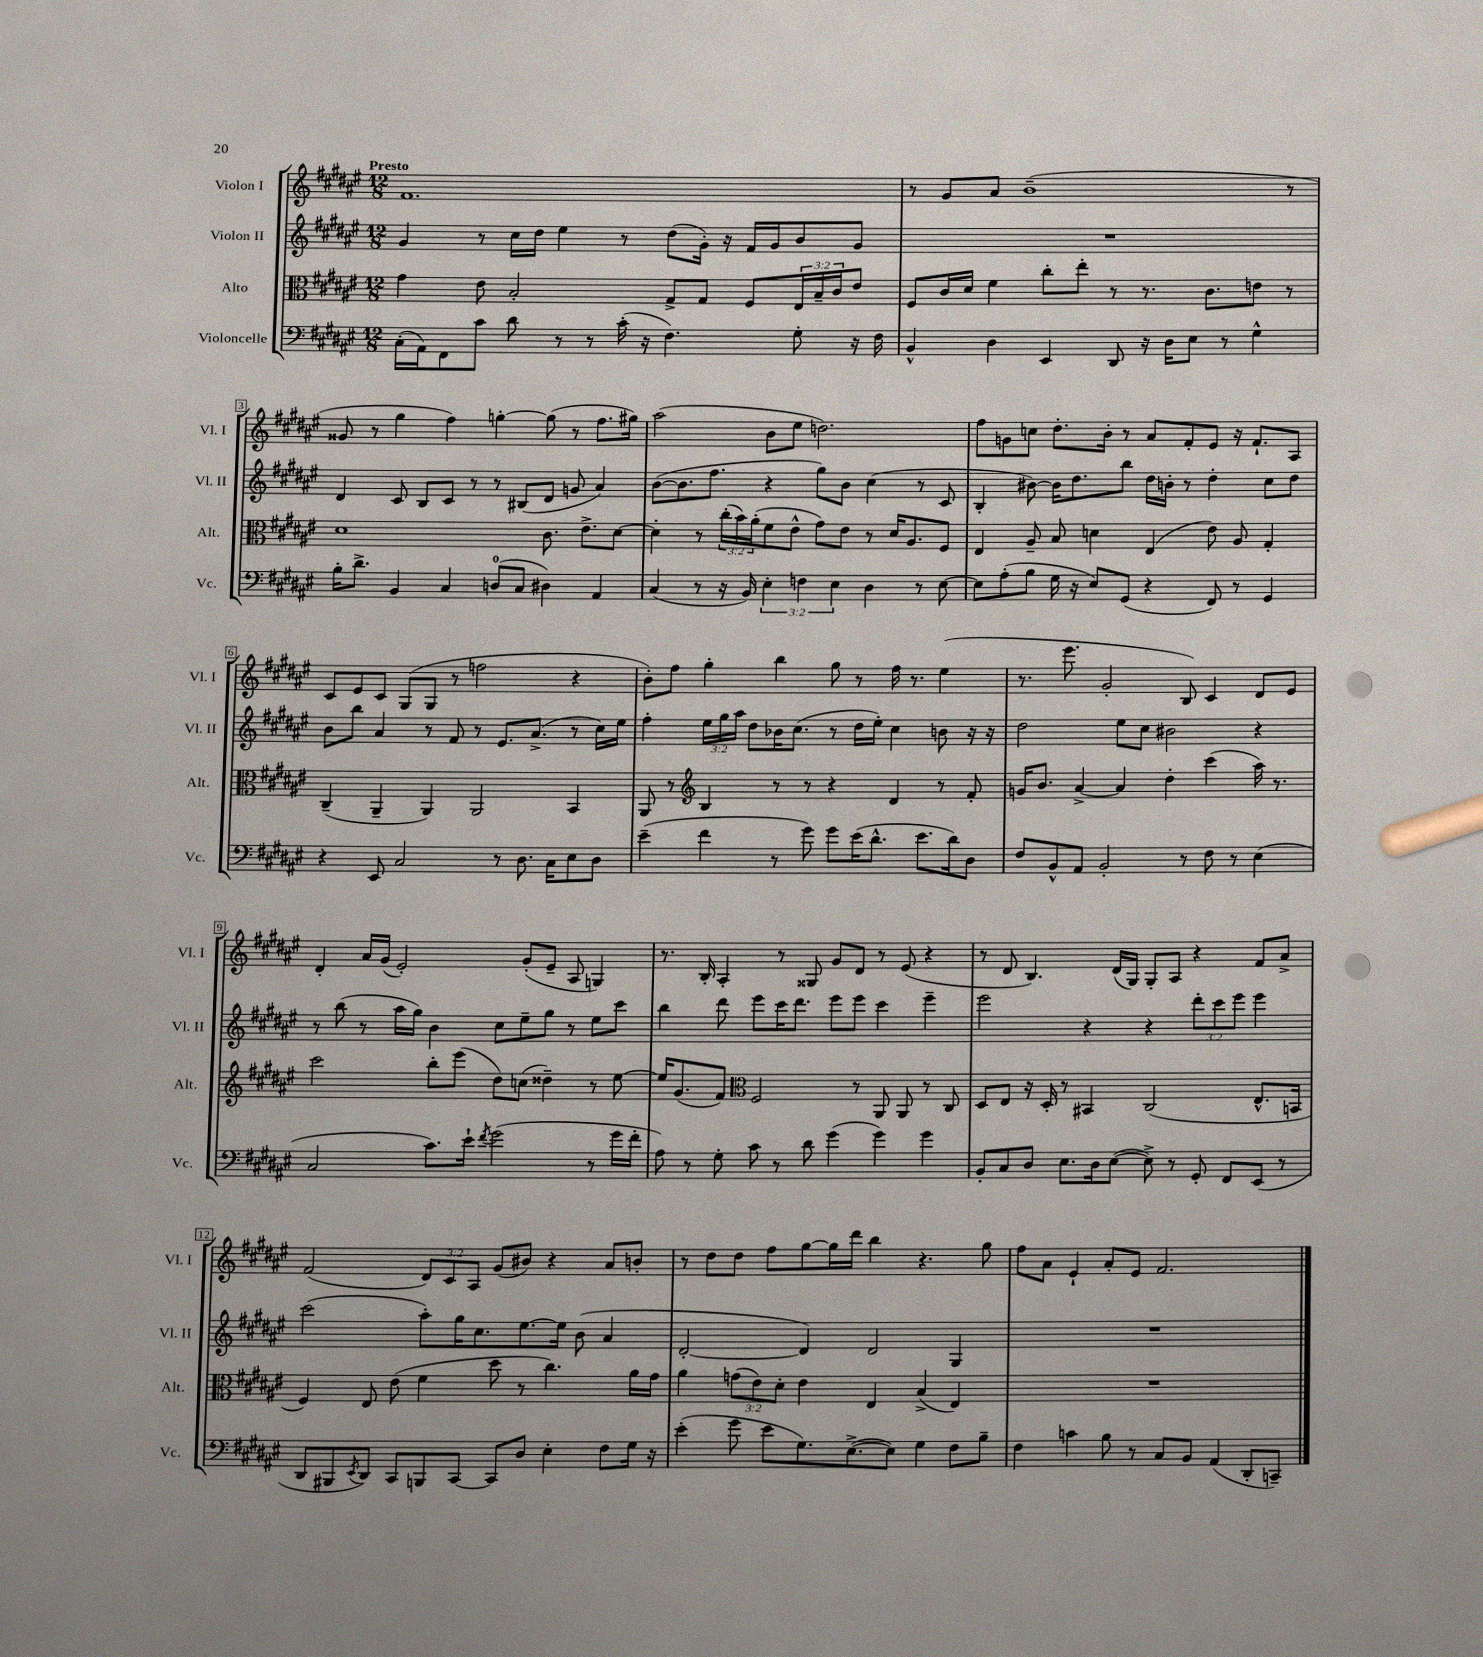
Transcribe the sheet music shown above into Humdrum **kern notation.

**kern	**kern	**kern	**kern
*staff4	*staff3	*staff2	*staff1
*clefF4	*clefC3	*clefG2	*clefG2
*k[f#c#g#d#a#e#]	*k[f#c#g#d#a#e#]	*k[f#c#g#d#a#e#]	*k[f#c#g#d#a#e#]
*M12/8	*M12/8	*M12/8	*M12/8
(16C#'\LL	4g#\	4g#/	1.f#
16AA#\J)	.	.	.
8FF#\	.	.	.
8c#\J	8e#\	8r	.
8d#\	2B'/	16cc#\LL	.
.	.	16dd#\JJ	.
8r	.	4ee#\	.
8r	.	.	.
(16c#'\	.	8r	.
16r	.	.	.
4.F#\)	8G#^/L	(8dd#\L	.
.	8G#/J	16g#'\Jk)	.
.	.	16r	.
.	8F#/L	16f#/LL	.
.	.	16g#/J	.
8G#'\	24E#/L	8b/	.
.	24B~/	.	.
.	24c#/J	.	.
16r	8e#/J	8g#/J	.
16F#\	.	.	.
=	=	=	=
4BB^^/	8F#/L	1.r	8r
.	16c#/L	.	8g#/L
.	16d#/JJ	.	.
4D#\	4f#\	.	8a#/J
.	.	.	(1b~
4EE#/	8cc#'\L	.	.
.	8ee#'\J	.	.
8DD#/	8r	.	.
16r	8.r	.	.
16D#\LK	.	.	.
8E#\J	.	.	.
.	8.c#\L	.	.
8r	.	.	.
4G#^^\	8e\J	.	.
.	8r	.	8r
=	=	=	=
16B'\LK	1d#	4d#/	8g##/
8.d#^\J	.	.	.
.	.	.	8r
4BB/	.	8c#/	4gg#\
.	.	8B/L	.
4C#/	.	8c#/J	4ff#\)
.	.	8r	.
(8D/L	.	8r	[4gg'\
8C#/J	.	(8B#/L	.
4D#\)	8.c#\	8d#/J	(8gg\]
.	.	8g/	8r
.	8.e#^\L	.	.
4AA#/	.	4a#/)	8.ff#\L
.	[8d#\J	.	.
.	.	.	16gg#\Jk)
=	=	=	=
(4C#/	4d#'\]	([8b\L	(2aa#\
.	.	8.b\]	.
8r	8r	.	.
.	.	8.ff#\J	.
16r	(24cc#'\LL	.	.
.	24b\)	.	.
16BB/)	.	.	.
.	(24a#'\J	.	.
6E#'\	8f#\	4r	8b\L
.	8e#^^\J	.	8ee#\J
6F\	.	.	.
.	8g#\L)	8gg#\L)	2.dd\)
6E#\	.	.	.
.	8e#\J	8b\J	.
4D#\	8r	(4cc#\	.
.	16d#/LK	.	.
.	8.A#/	.	.
8r	.	8r	.
[8E#\	8F#/J	8c#/	.
=	=	=	=
8E#\]L	4E#/	4B'/	8ff#\L
(8A#'\	.	.	8g\
8B\J	8A#~/	[8b#\)	8cc\J
16G#\	8B/	16b#\]LK	8.dd#'\L
16r	.	8.dd#\	.
8E#/L)	4d\	.	.
.	.	.	16b'\Jk
(8GG#/J	.	8bb\J	8r
4r	(4E#/	16dd#\LL	8a#/L
.	.	16b'\JJ	.
.	.	8r	8f#'/
8FF#/)	8e#\)	4dd#'\	8e#/J
8r	8A#/	.	16r
.	.	.	8.f#`/L
4GG#/	4G#'/	8cc#\L	.
.	.	8dd#\J	8A#/J
=	=	=	=
4r	(4C#~/	8b\L	8c#/L
.	.	8bb\J	8e#/
8EE#/	4AA#~/	4a#/	8c#/J
2C#/	.	.	(8G#/L
.	4AA#/)	8r	8G#/J
.	.	8f#/	8r
.	2AA#/	8r	2ff\
8r	.	8.e#/L	.
8.D#\	.	.	.
.	.	(8.a#^/J	.
16C#\LK	.	.	.
8E#\	4BB/	8r	4r
8D#\J	.	16cc#\LL)	.
.	.	16ee#\JJ	.
=	=	=	=
(4e#~\	8AA#/	4ff#'\	8b'\L)
.	8r	.	8ff#\J
*	*clefG2	*	*
4f#\	4B/	24ee#\LL	4gg#'\
.	.	24gg#\	.
.	.	24aa#\JJ	.
.	.	8dd#\L	.
8r	8r	16b-\K	4bb\
.	.	(8.cc#\J	.
8g#\)	8r	.	.
8g#\L	4r	8r	8gg#\
(16e#\K	.	16dd#\LL	8r
8.d#^^\J	.	16ee#'\JJ)	.
.	4d#/	4cc#\	16ff#\
.	.	.	8.r
8.e#\L	.	.	.
.	8r	8b\	(4ee#\
16d#\k)	.	.	.
8D#\J	8f#'/	16r	.
.	.	16r	.
=	=	=	=
8F#/L	16g/LK	2dd#\	8.r
.	8.b/J	.	.
8BB^^/	.	.	.
.	.	.	8.eee#\
8AA#/J	[4a#^/	.	.
2BB'/	.	.	2g#'/
.	4a#/]	8ee#\L	.
.	.	8cc#\J	.
.	4dd#'\	2b#\	.
8r	.	.	8B/)
8F#\	(4ccc#\	.	4c#/
8r	.	.	.
(4E#\	16aa#\)	4r	8d#/L
.	8.r	.	.
.	.	.	8e#/J
=	=	=	=
2C#/	2ccc#\	8r	4d#'/
.	.	(8bb\	.
.	.	8r	16a#/LL
.	.	.	(16g#/JJ
.	.	16aa#\LL	2e#'/)
.	.	16gg#\JJ)	.
8.c#\L)	8bb'\L	4b\	.
.	(8eee#\J	.	.
16e#`\Jk	.	.	.
8qf#/	.	.	.
(2g#\	8dd#\L)	8cc#\L	.
.	(8cc\J	8ee#~\	(8g#'/L
.	4dd##~\)	8gg#\J	8e#~/J
.	.	8r	8A#/
8r	8r	8ee#\L	4G/)
16g#\LL	[8ee#\	8ccc#\J	.
16f#'\JJ	.	.	.
=	=	=	=
8A#\)	16ee#/]LK	4bb\	8.r
.	(8.g#/	.	.
8r	.	.	.
.	.	.	16B'/
8G#'\	8f#/J)	8ddd#\	4A#'/
*	*clefC3	*	*
8c#\	2F#/	8eee#\L	.
8r	.	16ccc#\K	8r
.	.	8.ddd#\J	.
8d#\	.	.	8G##/
(4g#\	.	8eee#\L	8g#/L
.	8r	8eee#\J	8d#/J
4g#\)	8AA#/	4ccc#\	8r
.	8AA#/	.	(8e#/
4g#\	8r	4eee#~\	4r
.	8C#/	.	.
=	=	=	=
8BB'/L	8D#/L	2eee#\	8r
8C#/	8E#/J	.	8d#/
8D#/J	16r	.	4.B/)
.	16D#'/	.	.
8.E#\L	8r	.	.
.	4BB#/	4r	.
16D#\k	.	.	.
([8E#\J	.	.	(16d#/LL
.	.	.	16G#/JJ)
8E#^\])	(2C#/	4r	8G#'/L
8r	.	.	8A#/J
8GG#'/	.	12ddd#'\L	4r
.	.	12ccc#\	.
8FF#/L	.	.	.
.	.	12eee#\J	.
(8EE#/J	8.E#^^/L	4eee#\	8f#/L
8r	.	.	8a#^/J
.	16BB/Jk	.	.
=	=	=	=
8DD#/L	4F#/)	(2ccc#\	(2f#/
8BBB#/	.	.	.
8qEE#/	.	.	.
8DD#/J)	8E#/	.	.
8CC#/L	(8e#\	.	.
8BBB/	4f#\	8aa#'\L)	12d#/L)
.	.	.	12c#/
[8CC#/J	.	16gg#\K	.
.	.	.	12A#/J
.	.	8.cc#\	.
8CC#/]L	8dd#\	.	(8g#/L
8D#/J	8r	[8.ee#\	8b#/J)
4E#'\	4.cc#\)	.	4r
.	.	16ee#\]Jk	.
.	.	(8b\	.
8F#\L	.	4a#/	8a#/L
16G#\Jk	16a#\LL	.	8b'/J
16r	16g#\JJ	.	.
=	=	=	=
(4e#'\	4a#\	[2d#'/	8r
.	.	.	8dd#\L
8g#\	(12g\L	.	8dd#\J
.	12e#\)	.	.
8e#\L	.	.	8ff#\L
.	12d#'\J	.	.
8.G#\)	4e#\	4d#/])	[8gg#\
.	.	.	16gg#\]L
([8.E#^\	.	.	16ddd#\JJ
.	4E#/	2d#/	4bb\
8E#\]J)	.	.	.
4G#\	(4B^/	.	4.r
8F#\L	4E#/)	4G#/	.
8B~\J	.	.	8gg#\
=	=	=	=
4F#\	1.r	1.r	8ff#\L
.	.	.	8a#\J
4c\	.	.	4e#`/
8B\	.	.	8a#'/L
8r	.	.	8e#/J
8C#/L	.	.	2.f#/
8BB/J	.	.	.
(4AA#/	.	.	.
8DD#'/L	.	.	.
8CC~/J)	.	.	.
==	==	==	==
*-	*-	*-	*-
